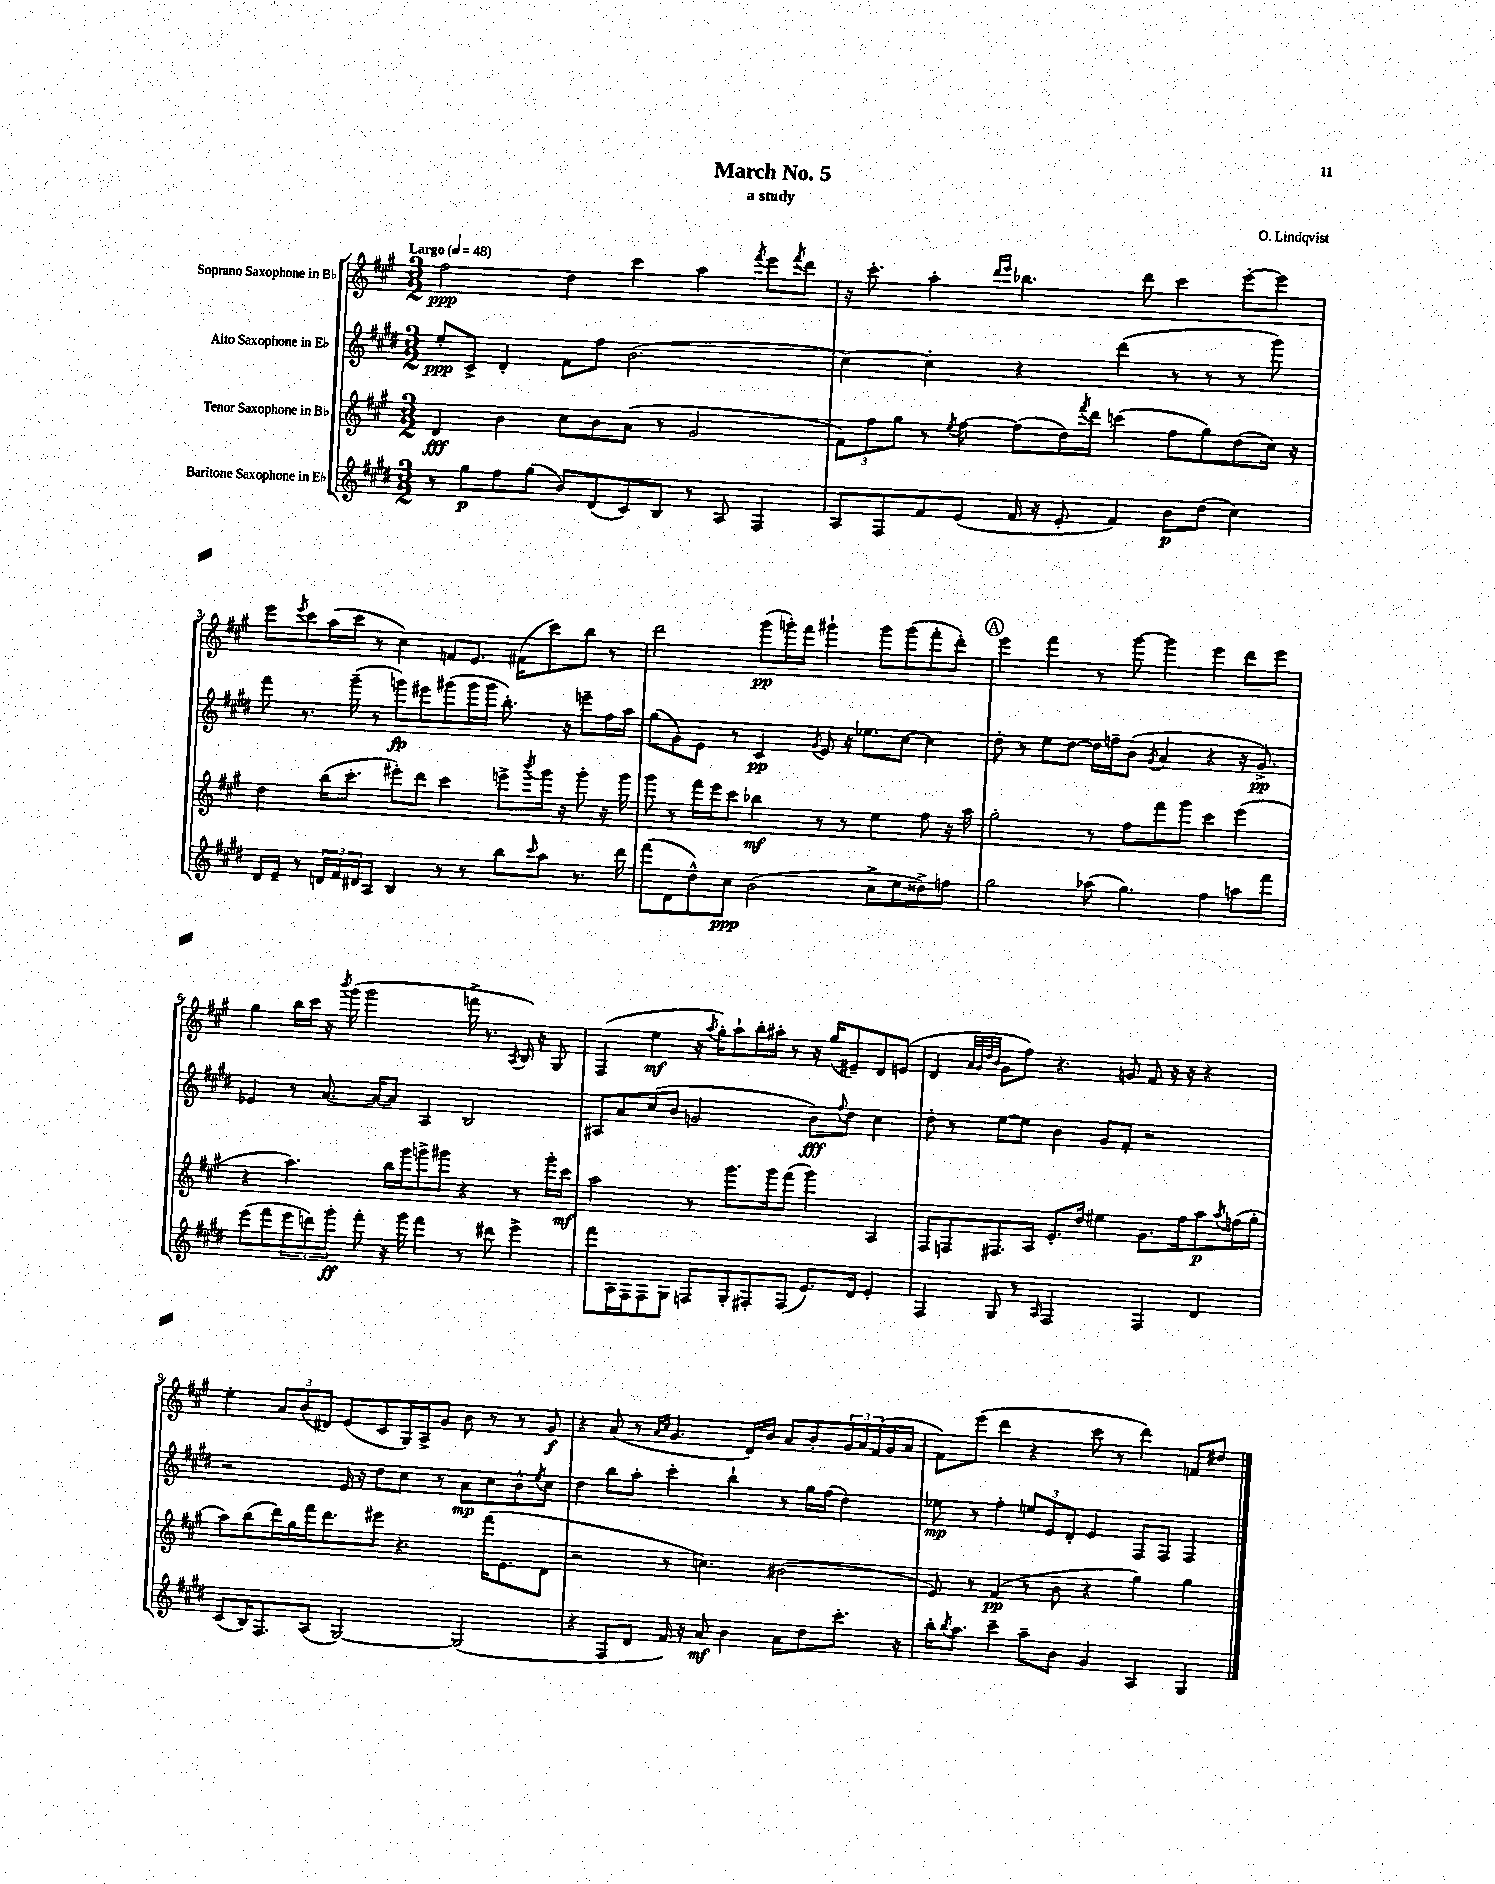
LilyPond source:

\header { title = "March No. 5" composer = "O. Lindqvist" subtitle = "a study" }
<<
\new StaffGroup <<
\new Staff = "s0" \with { instrumentName = "Soprano Saxophone in Bb" } {
    \clef treble \key a \major \numericTimeSignature \time 3/2 \tempo "Largo" 4 = 48
    fis''2\ppp d''4 cis'''4 a''4 \acciaccatura { fis'''8 } e'''8 \acciaccatura { fis'''8 } d'''8 |
    r16 cis'''8.-. a''4-. \grace { d'''16 e'''16 } bes''4. d'''8 cis'''4 e'''8~-. e'''8 |
    e'''8 \acciaccatura { e'''8 } cis'''8 a''16( cis'''16 r8 cis''4) f'8 e'8. fis'16( cis'''8) b''8 r8 |
    d'''2 gis'''8\pp( g'''16-.) fis'''16 gis'''4-! gis'''8 gis'''8( fis'''8-. d'''8-.) |
    \mark \markup { \circle "A" } e'''4 fis'''4 r8 gis'''8~ gis'''4 e'''4 d'''8 e'''8 |
    gis''4 b''16 cis'''16 r16 \acciaccatura { b'''8 } gis'''16( gis'''2 f'''16-> r8. \acciaccatura { a8 } b16) r16 gis8 |
    fis4( e''4\mf r16 \acciaccatura { a''8 } gis''16-.) a''8-! b''16-. ais''16-. r8 r16 gis''16( eis'8--) d'8 e'8( |
    d'4 \grace { a'32 gis'32 d''32 b'32 } gis'8 fis''8) r4. g'8 fis'8 r16 r16 r4 |
    e''4-. \tuplet 3/2 { a'8 b'8( dis'8) } e'8( cis'8 gis16) a16-> gis'8 b'8 r8 r8 gis'8\f |
    r4 a'8( r8 \grace { a'16 cis''16 } gis'4. d'16) b'16 a'8 b'8-. \tuplet 3/2 { gis'16 a'16 fis'16( } gis'16 a'16 |
    fis'8) e'''8( d'''4 r4 cis'''8 r8 d'''4) f'8 dis''8 \bar "|." |
}
\new Staff = "s1" \with { instrumentName = "Alto Saxophone in Eb" } {
    \clef treble \key e \major \numericTimeSignature \time 3/2
    e''8-.\ppp cis'8-> dis'4-. fis'8 fis''8 b'2.( |
    cis''4~) cis''4-. r4 dis'''4( r8 r8 r8 gis'''8) |
    fis'''8 r8. gis'''16--( r8 g'''8\fp) eis'''8 gis'''8( gis'''16 gis'''16 b''8.-.) r16 e'''8-- fis''16 a''16 |
    gis''8( gis'8) e'8 r8 cis'4\pp \acciaccatura { gis'8 } e'8 r16 ees''8. cis''8~ cis''4 |
    \mark \markup { \circle "A" } dis''8-. r8 e''8 dis''8~ dis''16 f''16-- b'8( \acciaccatura { gis'8 } a'4 r4 r16 gis'8.->\pp) |
    ees'4 r8 a'8.~ a'16~ a'8 a4 b2 |
    ais8 a'8 cis''8( b'8 g'2 b'8\fff) \appoggiatura { fis''8 } dis''8 cis''4 |
    dis''8-. r8 e''8~ e''8 b'4 gis'8 fis'8-. r2 |
    r2 e'16 r16 dis''8 cis''8 r8 a'8\mp cis''8 b'8-^ \acciaccatura { e''8 } cis''8 |
    dis''4 b''8 a''8-. cis'''4-. b''4-! r8 gis''16 fis''16( dis''4) |
    ees''8\mp r8 fis''4-. \tuplet 3/2 { e''8 e'8 dis'8-. } e'4 fis8 fis8 fis4 \bar "|." |
}
\new Staff = "s2" \with { instrumentName = "Tenor Saxophone in Bb" } {
    \clef treble \key a \major \numericTimeSignature \time 3/2
    d'4\fff b'4 cis''8 b'8 a'8( r8 gis'2 |
    \tuplet 3/2 { fis'8) fis''8 gis''8 } r8 \acciaccatura { e''8 } fis''8~ fis''8( d''16) \acciaccatura { fis'''8 } d'''16 c'''4( fis''8 gis''8) d''8( cis''16) r16 |
    d''4 b''16( cis'''8.-. eis'''8-.) d'''8 cis'''4 e'''8-> \acciaccatura { b'''8 } gis'''16 r16 gis'''8-. r16 gis'''16 |
    gis'''8 r8 fis'''16 e'''16 cis'''8 bes''4\mf r8 r8 e''4 fis''8 r16 a''16 |
    \mark \markup { \circle "A" } gis''2-. r8 fis''8 fis'''8 gis'''8 cis'''4 e'''4( |
    r4 a''4.) b''16 gis'''16 g'''8-> gis'''8 r4 r8 gis'''16-. cis'''16\mf |
    a''2 r8 gis'''8. gis'''16 fis'''8( gis'''4) a4 |
    fis8 f8 fis8. a16 e'8.-. d''16 eis''4 gis'8. fis''16 a''8\p \acciaccatura { a''8 } f''16( gis''16-. |
    a''8) b''8( d'''16) gis''16 fis'''16 d'''8. eis'''8 r4. fis'''16( e'8. d'8 |
    r2 r8 c''4.) bis'2( |
    e'8) r8 fis'4\pp( r8 b'8 r4 gis''4) gis''4 \bar "|." |
}
\new Staff = "s3" \with { instrumentName = "Baritone Saxophone in Eb" } {
    \clef treble \key e \major \numericTimeSignature \time 3/2
    r8 gis''8\p fis''8 gis''8( b'8) dis'8( cis'8) b8 r8 a8 fis4 |
    a8 fis8 fis'8 e'8( fis'16 r16 e'8-. fis'4) b'8\p dis''8( cis''4) |
    dis'16 e'16-- r8 \tuplet 3/2 { d'16 fis'16 dis'16 } a8 b4 r8 r8 b''8 \grace { cis'''16 } a''8 r8. dis'''16 |
    fis'''8( dis'8 dis''8-^) cis''8\ppp b'2( cis''8-> e''8 disis''8->) f''8 |
    \mark \markup { \circle "A" } gis''2 aes''8( gis''4.) fis''4 a''8 fis'''8 |
    e'''8( fis'''8 \tuplet 3/2 { e'''8 d'''8) gis'''8-.\ff } fis'''8-. r16 gis'''16 fis'''4 r8 dis'''8 e'''4-> |
    fis'''8 a16 fis16 fis8 gis8 f8 gis8-. fis8-. fis8( e'8.) dis'16 e'4-. |
    fis4 gis8 r8 \grace { a16 } fis2 fis4 dis'4 |
    cis'8( b16) fis8. a8( gis2~) gis2( |
    r4 fis8 dis'8 fis'16) r16 a'8\mf b'4 a'8 dis''8 cis'''8.-. r16 |
    b''16-. \acciaccatura { b''8 } a''8. cis'''4-- a''8-- b'8 gis'4 a4 gis4 \bar "|." |
}
>>
>>
